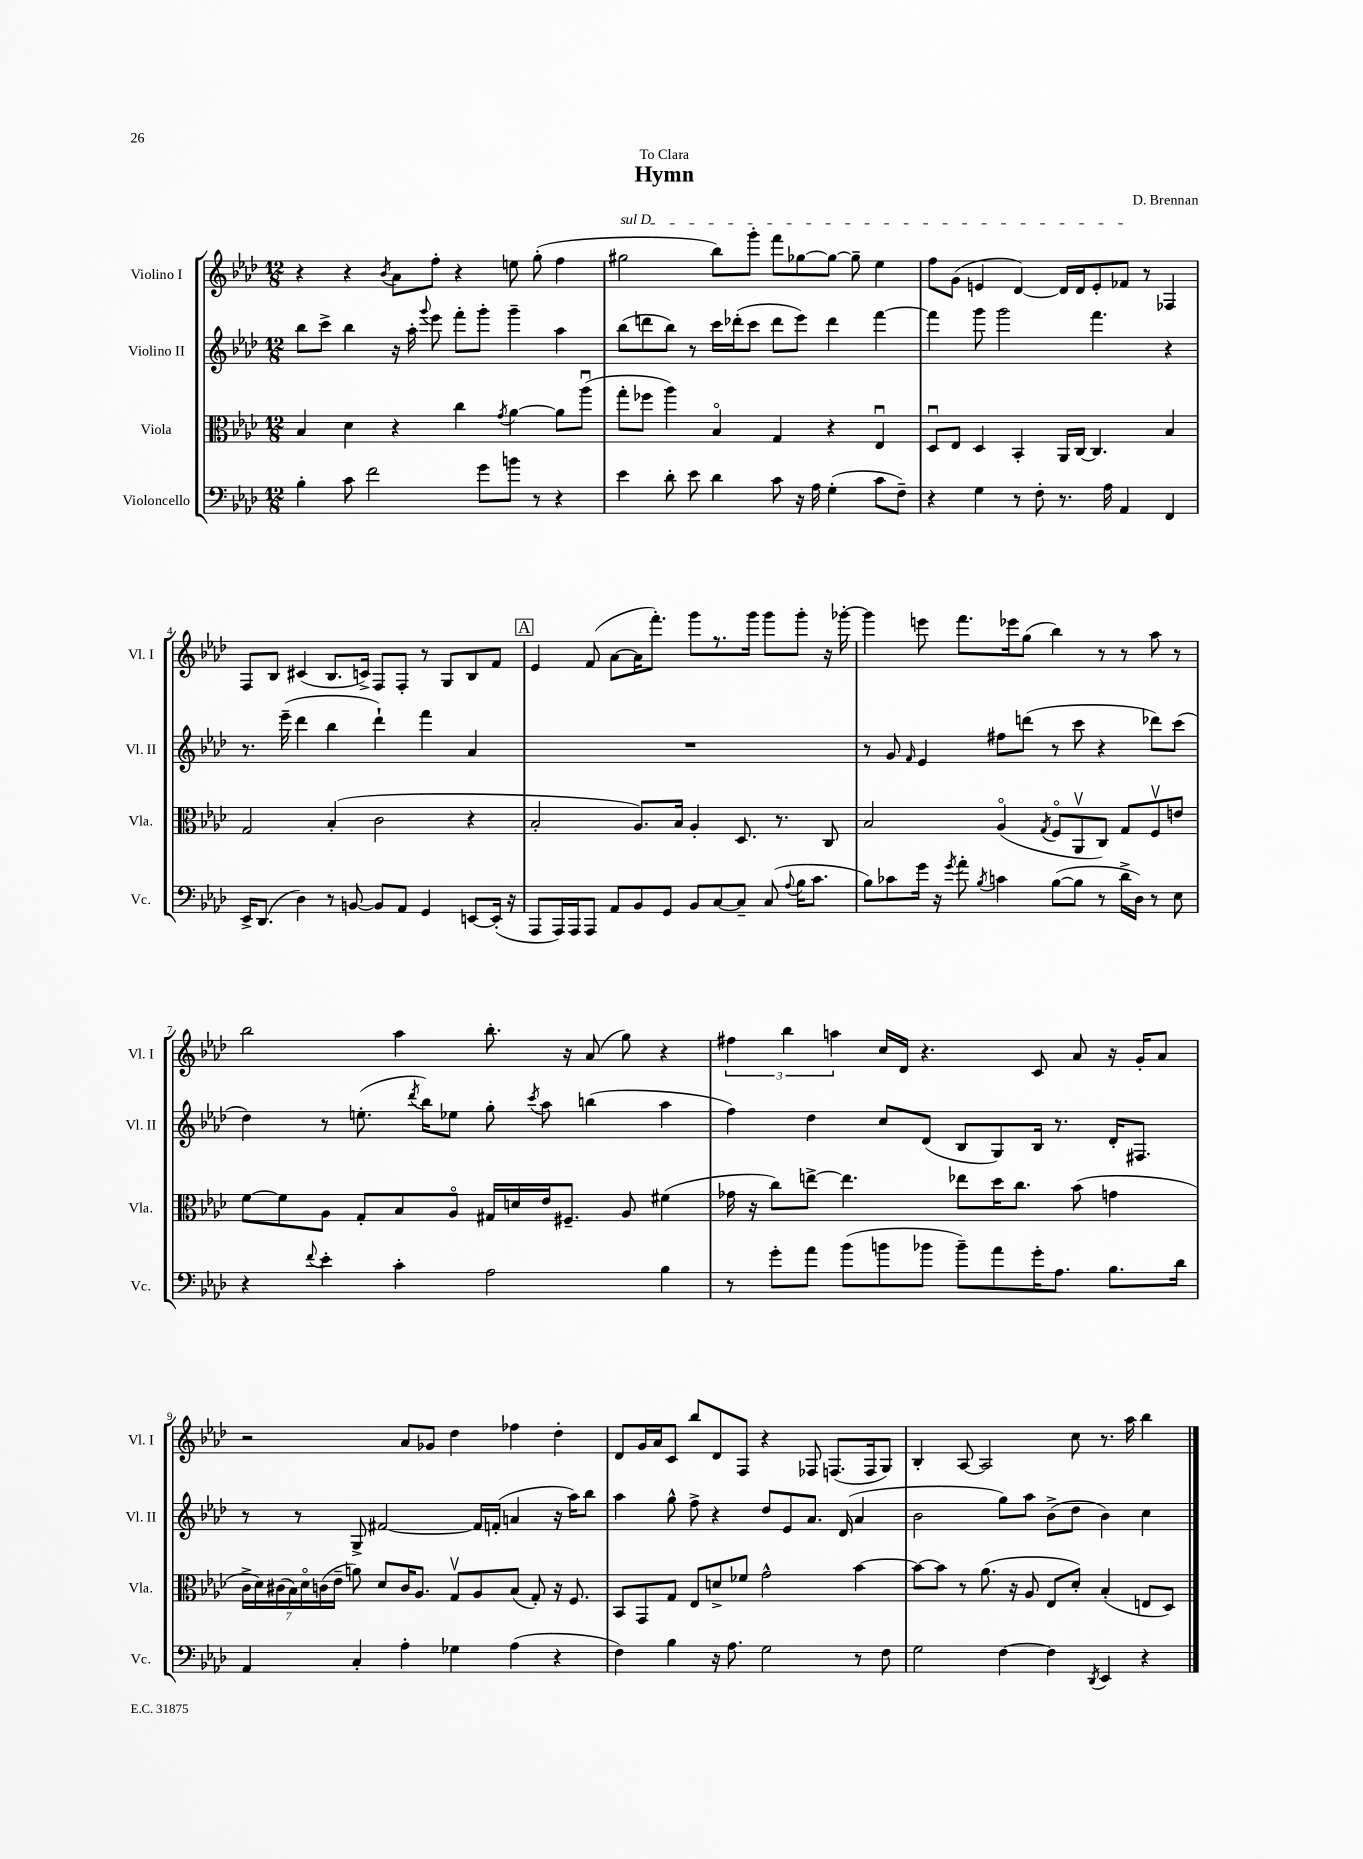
\header { title = "Hymn" composer = "D. Brennan" dedication = "To Clara" }
<<
\new StaffGroup <<
\new Staff = "s0" \with { instrumentName = "Violino I" shortInstrumentName = "Vl. I" } {
    \clef treble \key aes \major \numericTimeSignature \time 12/8
    \autoBeamOff r4 r4 \acciaccatura { bes'8 } aes'8[ f''8]-. r4 e''8 g''8-.( f''4 |
    \once \override TextSpanner.bound-details.left.text = \markup { \italic "sul D" } gis''2\startTextSpan bes''8[) g'''8]-. f'''8[ ges''8~ ges''8]~ ges''8-- ees''4 |
    f''8[ g'8]( e'4 des'4~) des'16[ des'16 e'8-. fes'8]\stopTextSpan r8 fes4 |
    f8[ bes8] cis'4( bes8.[ c'16]->) f8[ f8]-. r8 g8[ bes8 f'8] |
    \mark \markup { \box "A" } ees'4 f'8( aes'8[~ aes'16 f'''8.]-.) g'''8[ r8. g'''16] g'''8[ g'''8]-. r16 ges'''16~-. |
    ges'''4 e'''8 f'''8.[ ees'''16 g''8]( bes''4) r8 r8 aes''8 r8 |
    bes''2 aes''4 bes''8.-. r16 aes'8( g''8) r4 |
    \tuplet 3/2 { fis''4 bes''4 a''4 } c''16[ des'16] r4. c'8 aes'8 r16 g'16[-. aes'8] |
    r2 aes'8[ ges'8] des''4 fes''4 des''4-. |
    des'8[ g'16 aes'16 c'8] bes''8[ des'8 f8] r4 fes8 f8.[( f16 g8]) |
    bes4-. aes8~ aes2 c''8 r8. aes''16 bes''4 \bar "|." |
}
\new Staff = "s1" \with { instrumentName = "Violino II" shortInstrumentName = "Vl. II" } {
    \clef treble \key aes \major \numericTimeSignature \time 12/8
    \autoBeamOff bes''8[ c'''8]-> bes''4 r16 aes''16-. \appoggiatura { g'''8 } ees'''8 f'''8[-. g'''8]-. g'''4-- aes''4 |
    bes''8[( d'''8 bes''8]) r8 c'''16[ des'''16-.( c'''8] des'''8[ ees'''8]) des'''4 f'''4~ |
    f'''4 g'''8 g'''2 f'''4. r4 |
    r8. ees'''16--( des'''4 bes''4 des'''4-!) f'''4 aes'4 |
    \mark \markup { \box "A" } R1. |
    r8 g'8 \grace { f'16 } ees'4 fis''8[ d'''8]( r8 c'''8 r4 des'''8[) c'''8]( |
    des''4) r8 e''8.-.( \acciaccatura { des'''8 } bes''16[) ees''8] g''8-. \acciaccatura { c'''8 } aes''8 b''4( aes''4 |
    f''4) des''4 c''8[ des'8]( bes8[ g8) bes16] r8. des'16[-. fis8.] |
    r8 r8 g8-> fis'2~ fis'16[ f'16]-.( a'4 r16 aes''16[) bes''8] |
    aes''4 g''8-^ f''8-> r4 des''8[ ees'8 aes'8.] des'16( aes'4 |
    bes'2 g''8[) aes''8] bes'8[->( des''8] bes'4) c''4 \bar "|." |
}
\new Staff = "s2" \with { instrumentName = "Viola" shortInstrumentName = "Vla." } {
    \clef alto \key aes \major \numericTimeSignature \time 12/8
    \autoBeamOff bes4 des'4 r4 c''4 \acciaccatura { g'8 } aes'4~ aes'8[ aes''8]\downbow( |
    g''8[-. fes''8] aes''4) bes4\flageolet g4 r4 ees4\downbow |
    des8[\downbow ees8] des4 bes,4-. aes,16[ c16]~ c4. bes4 |
    g2 bes4-.( c'2 r4 |
    \mark \markup { \box "A" } bes2-. aes8.[) bes16] aes4-. des8. r8. c8 |
    bes2 aes4\flageolet( \acciaccatura { g8 } f8[\flageolet aes,8\upbow c8]) g8[ f8\upbow e'8] |
    f'8[~ f'8 aes8] g8[-. bes8 aes8]\flageolet gis16[ d'16 ees'16 fis8.]-- aes8 fis'4( |
    ges'16 r16 c''8[) e''8]~-> e''4. ees''8[ des''16 c''8.] bes'8( g'4 |
    \tuplet 7/4 { c'16[-> des'16) cis'16( bes16) des'16\flageolet c'16( ees'16]-- } a'8) des'8[ c'16 aes8.] g8[\upbow aes8 bes8]( g8-.) r16 f8. |
    bes,8[ g,8 g8] ees8[ d'8-> fes'8] g'2-^ bes'4~ |
    bes'8[~ bes'8] r8 aes'8.( r16 aes8 ees8[ des'8]-.) bes4-.( e8[ des8]) \bar "|." |
}
\new Staff = "s3" \with { instrumentName = "Violoncello" shortInstrumentName = "Vc." } {
    \clef bass \key aes \major \numericTimeSignature \time 12/8
    \autoBeamOff bes4-. c'8 f'2 g'8[ b'8] r8 r4 |
    ees'4 des'8-. ees'8 des'4 c'8 r16 aes16 g4-.( c'8[ f8]--) |
    r4 g4 r8 f8-. r8. aes16 aes,4 f,4 |
    ees,16[-> des,8.]( des4) r8 b,8~ b,8[ aes,8] g,4 e,8[~ e,16]-.( r16 |
    \mark \markup { \box "A" } aes,,8[ aes,,16) aes,,16 aes,,8] aes,8[ bes,8 g,8] bes,8[ c8~ c8]-- c8( \appoggiatura { aes8 } bes16[ c'8.] |
    bes8[) ces'8 g'16] r16 \acciaccatura { g'8 } aes'8-. \acciaccatura { bes8 } c'4 bes8[~( bes8] r8 des'16[-> des16]) r8 ees8 |
    r4 \appoggiatura { f'8 } ees'4-. c'4-. aes2 bes4 |
    r8 g'8[-. aes'8] bes'8[( b'8 bes'8] bes'8[--) aes'8 g'16-. aes8.] bes8.[ des'16] |
    aes,4 c4-. aes4-. ges4 aes4( r4 |
    f4) bes4 r16 aes8. g2 r8 f8 |
    g2 f4~ f4 \acciaccatura { des,8 } ees,4 r4 \bar "|." |
}
>>
>>
